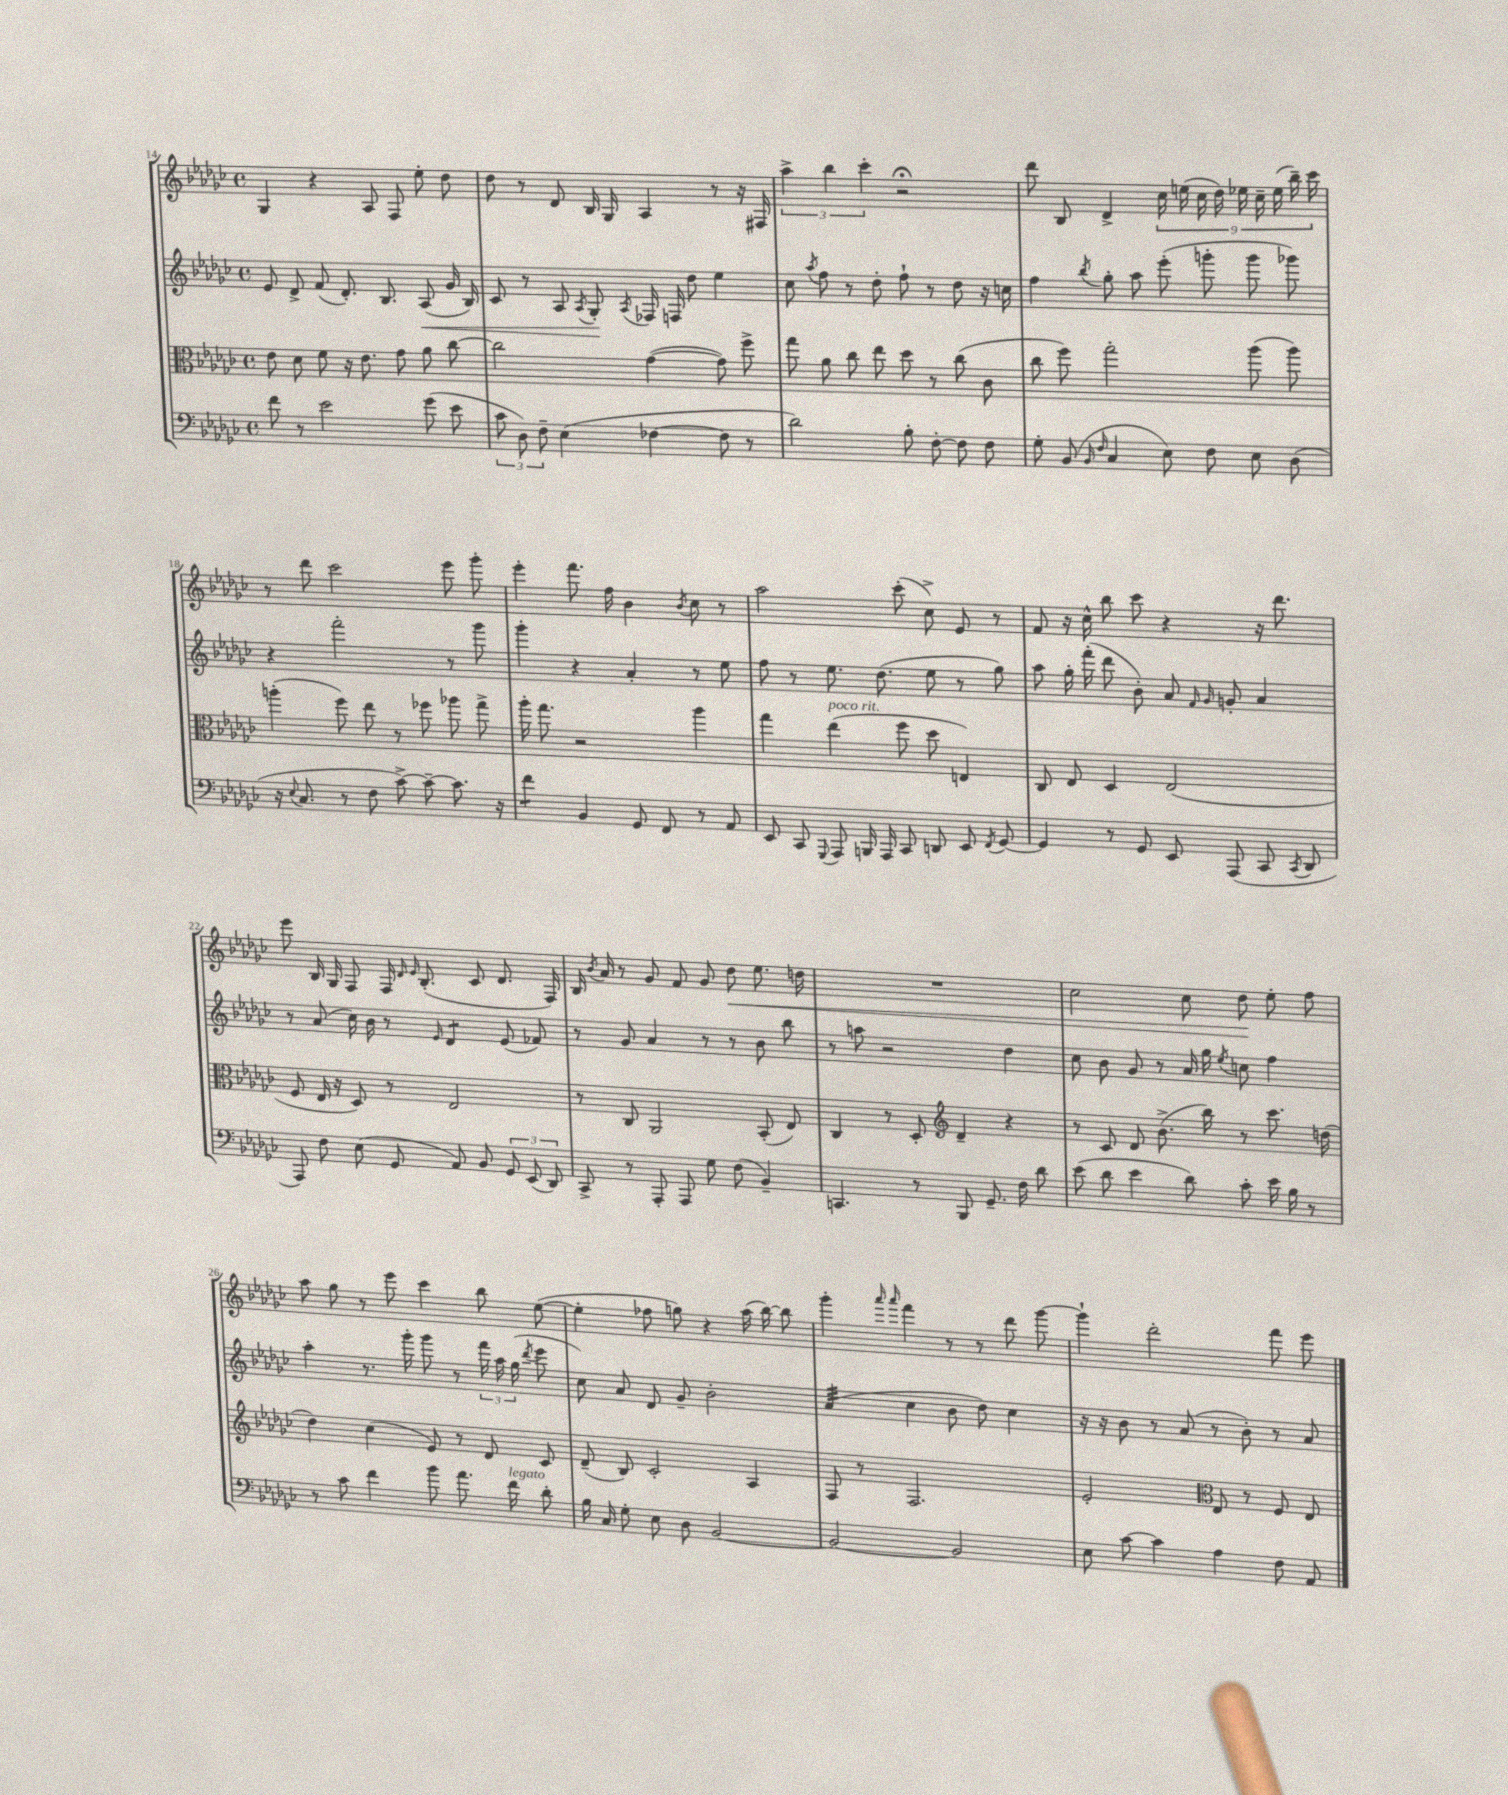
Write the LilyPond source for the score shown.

<<
\new StaffGroup <<
\new Staff = "s0" {
    \clef treble \key ges \major \defaultTimeSignature \time 4/4
    \autoBeamOff ges4 r4 aes8 f8 ees''8-. des''8 |
    des''8 r8 des'8 bes16 ges16 aes4 r8 r16 fis16 |
    \tuplet 3/2 { aes''4-> bes''4 ces'''4-. } r2\fermata |
    des'''8 bes8 des'4-> \tuplet 9/8 { ces''16 e''16( ces''16 des''16) ees''16 ces''16-- ees''16( bes''16--) ces'''16 } |
    r8 des'''8 ces'''2 ees'''8 ges'''8-. |
    ees'''4-. f'''8. f''16 bes'4 \acciaccatura { bes'8 } ces''8 r8 |
    aes''2 ces'''8-.( ces''8->) ees'8 r8 |
    f'8 r16 ces''16-^ bes''8 ces'''8 r4 r16 des'''8. |
    ees'''8 bes16 ges16 f8 f16 \grace { des'16 ees'16 } bes8.-.( ces'8 des'8. f16) |
    bes16 \acciaccatura { bes'8 } aes'16 r8 ges'8 f'8 ges'8 des''8\< ees''8. d''16 |
    R1 |
    ces''2 ces''8 des''8\! ees''8-. f''8 |
    aes''8 ges''8 r8 ees'''8 ces'''4 bes''8 ees''8~( |
    ees''4-. fes''8 g''8) r4 aes''16( bes''16~) bes''8 |
    ges'''4-. \grace { aes'''16 aes'''16 } f'''4 r8 r8 des'''8 ges'''8~ |
    ges'''4-! des'''2-. f'''8 ees'''8 \bar "|." |
}
\new Staff = "s1" {
    \clef treble \key ges \major \defaultTimeSignature \time 4/4
    \autoBeamOff ees'8 des'8-> f'8( des'8.-.) bes8. aes8\<( ges'16 bes16) |
    ces'8 r8 aes8 \acciaccatura { aes8 } ges8-.\! \acciaccatura { aes8 } fes16 f16 des''8 ees''4 |
    ces''8 \acciaccatura { aes''8 } f''8 r8 des''8-. f''8-! r8 des''8 r16 c''16 |
    f''4 \acciaccatura { bes''8 } ges''8-. aes''8 ees'''8-.( g'''8-. g'''8 ges'''8) |
    r4 f'''2-. r8 ges'''8 |
    ges'''4-. r4 aes'4-. r8 ees''8 |
    f''8 r8 ees''8. des''8.( ees''8 r8 ges''8) |
    aes''8 ges''16-. f'''16-.( des'''8 bes'8-.) aes'8 \grace { f'16 ges'16 } g'8-. aes'4 |
    r8 aes'8( ces''16) bes'16 r8 \grace { ees'16 } des'4:8 ees'8( fes'8) |
    r8 ges'8 aes'4 r8 r8 bes'8 bes''8 |
    r8 a''8 r2 des''4 |
    ces''8 bes'8 ges'8 r8 aes'16 ges''16 \acciaccatura { ees''8 } c''8 f''4 |
    aes''4-. r8. ges'''16-. ges'''8 r8 \tuplet 3/2 { f'''16 aes''16 ges''16( } \acciaccatura { des'''8 } ees'''8 |
    ces''8) aes'8 des'8 ges'8-- bes'2-. |
    aes'4:32( ces''4 bes'8 des''8) ces''4 |
    r16 r16 bes'8 r8 aes'8( r8 bes'8-.) r8 aes'8 \bar "|." |
}
\new Staff = "s2" {
    \clef alto \key ges \major \defaultTimeSignature \time 4/4
    \autoBeamOff ees'8 des'8 f'8 r16 ees'8. ges'8 aes'8 ces''8~ |
    ces''2 ges'4~( ges'8) f''8-> |
    ges''8 aes'8 ces''8 ees''8 des''8 r8 ces''8( ces'8 |
    ces''8 f''8) ges''2-. aes''8( aes''8) |
    a''4-.( f''8) ees''8 r8 fes''8 aes''8 ges''8-> |
    aes''16-. ges''8. r2 aes''4 |
    ges''4 ees''4^\markup { \italic "poco rit." }( f''8 des''8 e4) |
    ces8 ees8 des4 ees2( |
    f8 ees16 r16 des8) r8 ees2 |
    r8 ces8 aes,2 bes,8-.( ees8) |
    ces4 r8 des8-. \clef treble des'4-- r4 |
    r8 ces'8 des'8 bes'8.->( bes''16) r8 ces'''8. d''16( |
    des''4) ces''4( ees'8) r8 des'8 ces'8 |
    des'8--( bes8) ces'2-. aes4 |
    f8 r8 f2. |
    ees'2-. \clef alto ees8 r8 f8 ees8 \bar "|." |
}
\new Staff = "s3" {
    \clef bass \key ges \major \defaultTimeSignature \time 4/4
    \autoBeamOff f'8 r8 ees'2 ges'8( ees'8 |
    \tuplet 3/2 { ces'8 des8) f8-- } ees4( fes4~ fes8 r8 |
    des'2) bes8-. f8~-. f8 f8 |
    ges8-. bes,8( \grace { bes,16 f16 } ces4 ees8) f8 ees8 des8( |
    r16 \appoggiatura { ees8 } ces8. r8 f8 ces'8~->) ces'8~-- ces'8. r16 |
    f'4:8 bes,4 ges,8 f,8 r8 aes,8 |
    ees,8 ces,8 \appoggiatura { ges,,8 } aes,,8 b,,16 aes,,16 ces,8 d,8 ees,8 \acciaccatura { f,8 } ges,8~ |
    ges,4 r8 ges,8 ees,8 aes,,8( ces,8 \acciaccatura { ces,8 } des,8 |
    aes,,8) f8 ees8( ges,8 aes,8) bes,8 \tuplet 3/2 { ges,8 ees,8( des,8) } |
    ces,8-> r8 aes,,8-. aes,,8 ges8 f8( bes,4--) |
    c,4. r8 bes,,8 ges,8.-- f16 des'8 |
    ees'8( des'8 ees'4 des'8) ces'8-. ees'16 bes16 r8 |
    r8 ces'8 f'4 bes'8 aes'8. f'16^\markup { \italic "legato" } des'8-. |
    bes16 ces16 ges8-. ees8 des8 bes,2~ |
    bes,2~ bes,2 |
    ees8 ces'8~ ces'4 aes4 f8 aes,8 \bar "|." |
}
>>
>>
\layout { \context { \Score currentBarNumber = #14 } }
